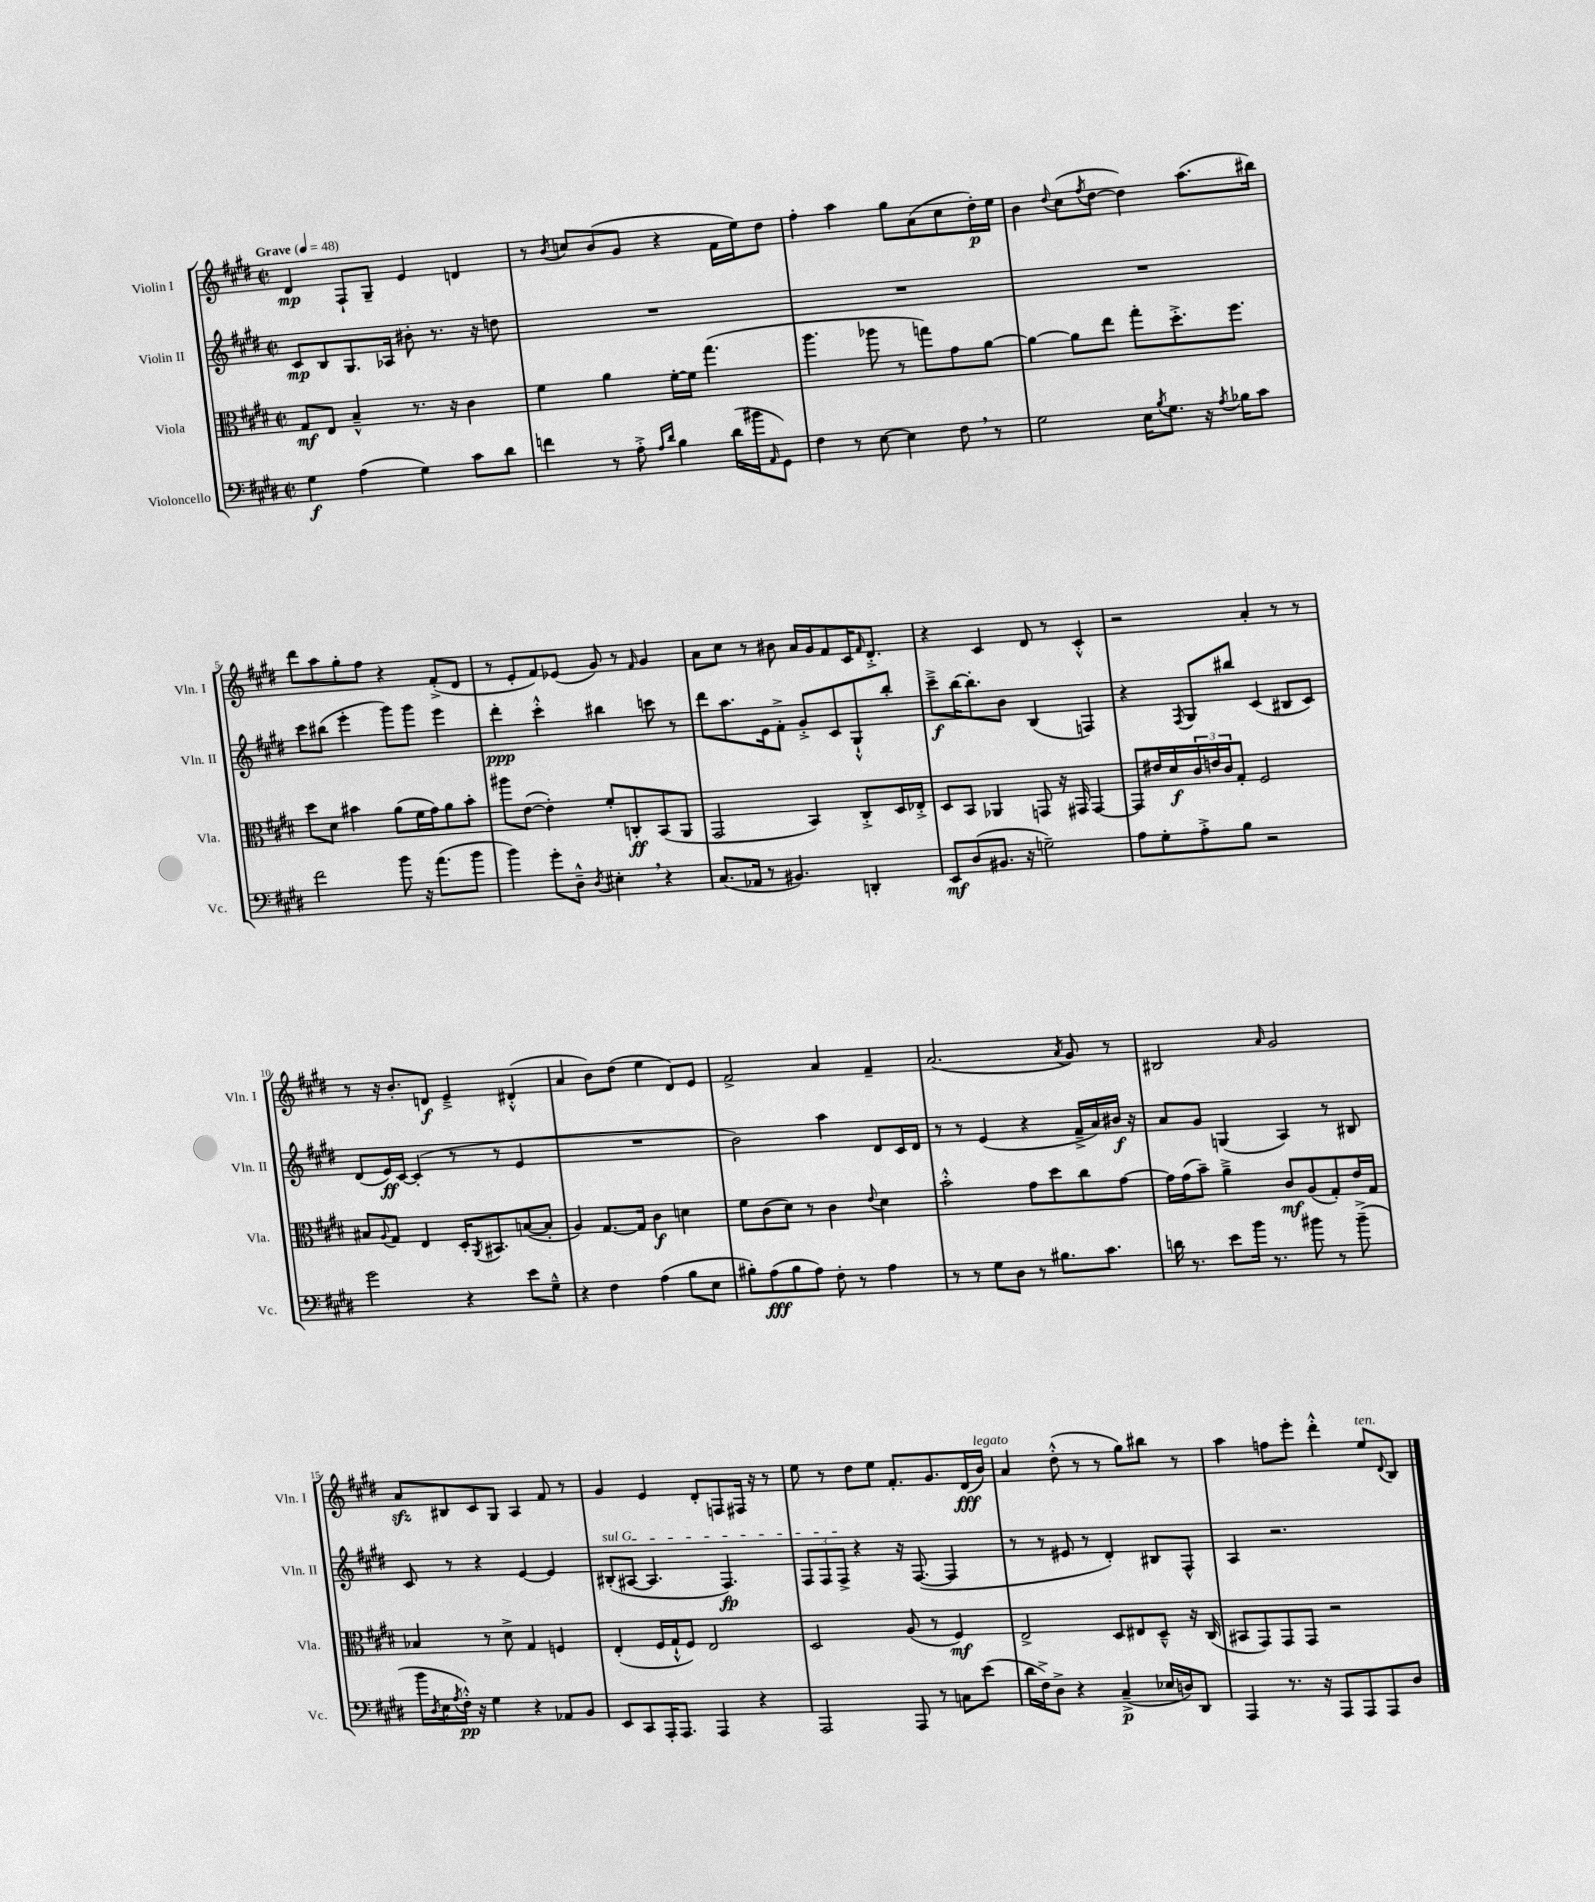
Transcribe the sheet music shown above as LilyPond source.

<<
\new StaffGroup <<
\new Staff = "s0" \with { instrumentName = "Violin I" shortInstrumentName = "Vln. I" } {
    \clef treble \key e \major \defaultTimeSignature \time 2/2 \tempo "Grave" 4 = 48
    dis'4\mp fis8-! gis8-- e'4 d'4 |
    r8 \acciaccatura { b'8 } c''8 b'8( gis'8 r4 fis'16 e''16) dis''8 |
    fis''4-. a''4 gis''8 a'8( cis''8 dis''16-.\p) e''16 |
    b'4 \appoggiatura { dis''8 } cis''8( \acciaccatura { fis''8 } dis''8~ dis''4) a''8.( bis''16) |
    dis'''8 a''8 gis''8-. fis''8 r4 fis'8-.->( dis'8 |
    r8 e'8-. fis'8) ees'8( gis'8) r8 \grace { fis'16 } gis'4 |
    a'8 cis''8 r8 bis'8 a'16 gis'16 fis'8 cis'16 \grace { fis'16 } dis'8.-.-> |
    r4 cis'4 dis'8 r8 cis'4-.-^ |
    r2 a'4-. r8 r8 |
    r8 r16 b'8.-. d'8\f e'4---> dis'4-.-^( |
    a'4 b'8) dis''8( e''4 dis'8) e'8 |
    fis'2-> a'4 fis'4-- |
    a'2.( \acciaccatura { a'8 } gis'8) r8 |
    bis2 \grace { a'16 } gis'2 |
    a'8\sfz bis8 cis'8 gis8 a4 fis'8 r8 |
    gis'4 e'4 dis'8-. f8 fis16 r16 r8 |
    e''8 r8 dis''8 e''8 fis'8.-. gis'8. dis'16\fff( b'16^\markup { \italic "legato" }) |
    a'4 dis''8-.-^( r8 r8 gis''8) bis''8 r8 |
    a''4 f''8 e'''8-. dis'''4-.-^ e''8^\markup { \italic "ten." } \appoggiatura { dis'8 } b8 \bar "|." |
}
\new Staff = "s1" \with { instrumentName = "Violin II" shortInstrumentName = "Vln. II" } {
    \clef treble \key e \major \defaultTimeSignature \time 2/2
    cis'8\mp b8 gis8. aes16 bis'8-. r8. r16 d''8 |
    R1 |
    R1 |
    R1 |
    cis'''8 bis''8( e'''4-. gis'''8) gis'''8 e'''4 |
    dis'''4-.\ppp cis'''4-.-^ bis''4 c'''8 r8 |
    dis'''8 a''8. e'16 fis'8-.-> gis'8-.-> cis'8 gis8-!-^ b''8-. |
    cis'''8--->\f b''16~ b''8.-. b'8 b4( f4) |
    r4 \acciaccatura { fis8 } gis8 bis''8 cis'4( bis8 cis'8) |
    dis'8( e'16\ff) cis'16~ cis'4-.( r8 r8 e'4 |
    R1 |
    b'2) a''4 dis'8 cis'16 dis'16 |
    r8 r8 e'4( r4 fis'16---> a'16) bis'16\f r16 |
    a'8 gis'8 g4( a4) r8 bis8 |
    cis'8 r8 r4 e'4~ e'4 |
    \once \override TextSpanner.bound-details.left.text = \markup { \italic "sul G" } bis8-.\startTextSpan( ais8~ ais4. fis4.\fp) |
    \tuplet 3/2 { fis8 fis8 fis8->\stopTextSpan } r4 r16 fis8.~( fis4 |
    r8 r8 eis'8 r8 dis'4-.) bis8 fis8-^ |
    a4 r2. \bar "|." |
}
\new Staff = "s2" \with { instrumentName = "Viola" shortInstrumentName = "Vla." } {
    \clef alto \key e \major \defaultTimeSignature \time 2/2
    gis8\mf e8 b4---^ r8. r16 cis'4 |
    fis'4 a'4 fis'16~-. fis'16 gis''4.( |
    a''4. aes''8 r8 g''8) gis'8 a'8~ |
    a'4~ a'8 e''8 gis''8-. dis''8.-.-> fis''8. |
    dis''8 dis'8 bis'4 a'8( fis'16 gis'16) a'8 bis'8-. |
    ais''8 e'8~( e'4-.) fis'8-. c8-.\ff b,8( a,8 |
    gis,2 b,4) cis8-.-> dis16 ees16-.-> |
    dis8 b,8 aes,4 g,8 r16 gis,16 gis,4~ |
    gis,8 eis'16 dis'16\f \tuplet 3/2 { cis'16 e'16 cis'16 } gis8-. fis2 |
    bis8 \appoggiatura { a8 } gis8 e4 dis16-. \acciaccatura { a,8 } bis,8. b8~( b8-. |
    a4) gis8.~ gis16 cis'4\f d'4 |
    fis'8 cis'8( dis'8) r8 cis'4 \appoggiatura { e'8 } dis'4 |
    b'2-.-^ gis'8 dis''8 cis''8 gis'8~ |
    gis'16 gis'16( b'8--) a'4---> cis'8\mf a8( gis8-.) e'16 gis16 |
    bes4 r8 dis'8-> gis4 f4 |
    e4-.( fis16 gis16-!-^ fis8) e2 |
    dis2 a8( r8 fis4\mf) |
    e2-> dis8 eis8 dis8---^ r16 cis16( |
    bis,8 gis,8) gis,8 gis,8 r2 \bar "|." |
}
\new Staff = "s3" \with { instrumentName = "Violoncello" shortInstrumentName = "Vc." } {
    \clef bass \key e \major \defaultTimeSignature \time 2/2
    gis4\f a4( gis4) cis'8 dis'8 |
    f'4 r8 a8-.-> \grace { a16 dis'16 } b4 dis'16( bis'16 \grace { a,16 } gis,8) |
    fis4 r8 e8~ e4 fis8 \breathe r8 |
    gis2 e16 \acciaccatura { b8 } gis8. r16 \acciaccatura { a8 } bes16 cis'8 |
    fis'2 b'8 r16 a'8.( b'8 |
    b'4) gis'8-. dis8---^ \acciaccatura { dis8 } eis4-. \breathe r4 |
    cis8.( aes,16 r8 bis,4.) d,4-. |
    e,8\mf dis8( bis,8. r16 g2--) |
    a8 gis8-. a8-.-> b8 r2 |
    gis'2 r4 e'8 gis8---^ |
    r4 fis4 a4( b8 e8 |
    bis8-.) a8\fff( bis8 a8) fis8-. r8 a4 |
    r8 r8 gis8 dis8 r8 bis8. cis'8. |
    d'16 r8. e'8 b'16 r8. bis'8 r8 bis'8--->( |
    b'16 \acciaccatura { dis8 } e16 \acciaccatura { a8 } fis16-.-^\pp) r16 gis4 r4 aes,8 b,8 |
    e,8 cis,8 a,,16-. a,,8. a,,4 r4 |
    a,,2 a,,8 r8 c8 e'8( |
    dis'16 fis16->) dis8-> r4 cis4--->\p( ees16 d16) dis,8 |
    a,,4 r8. r16 a,,8 a,,8 a,,8 dis8 \bar "|." |
}
>>
>>
